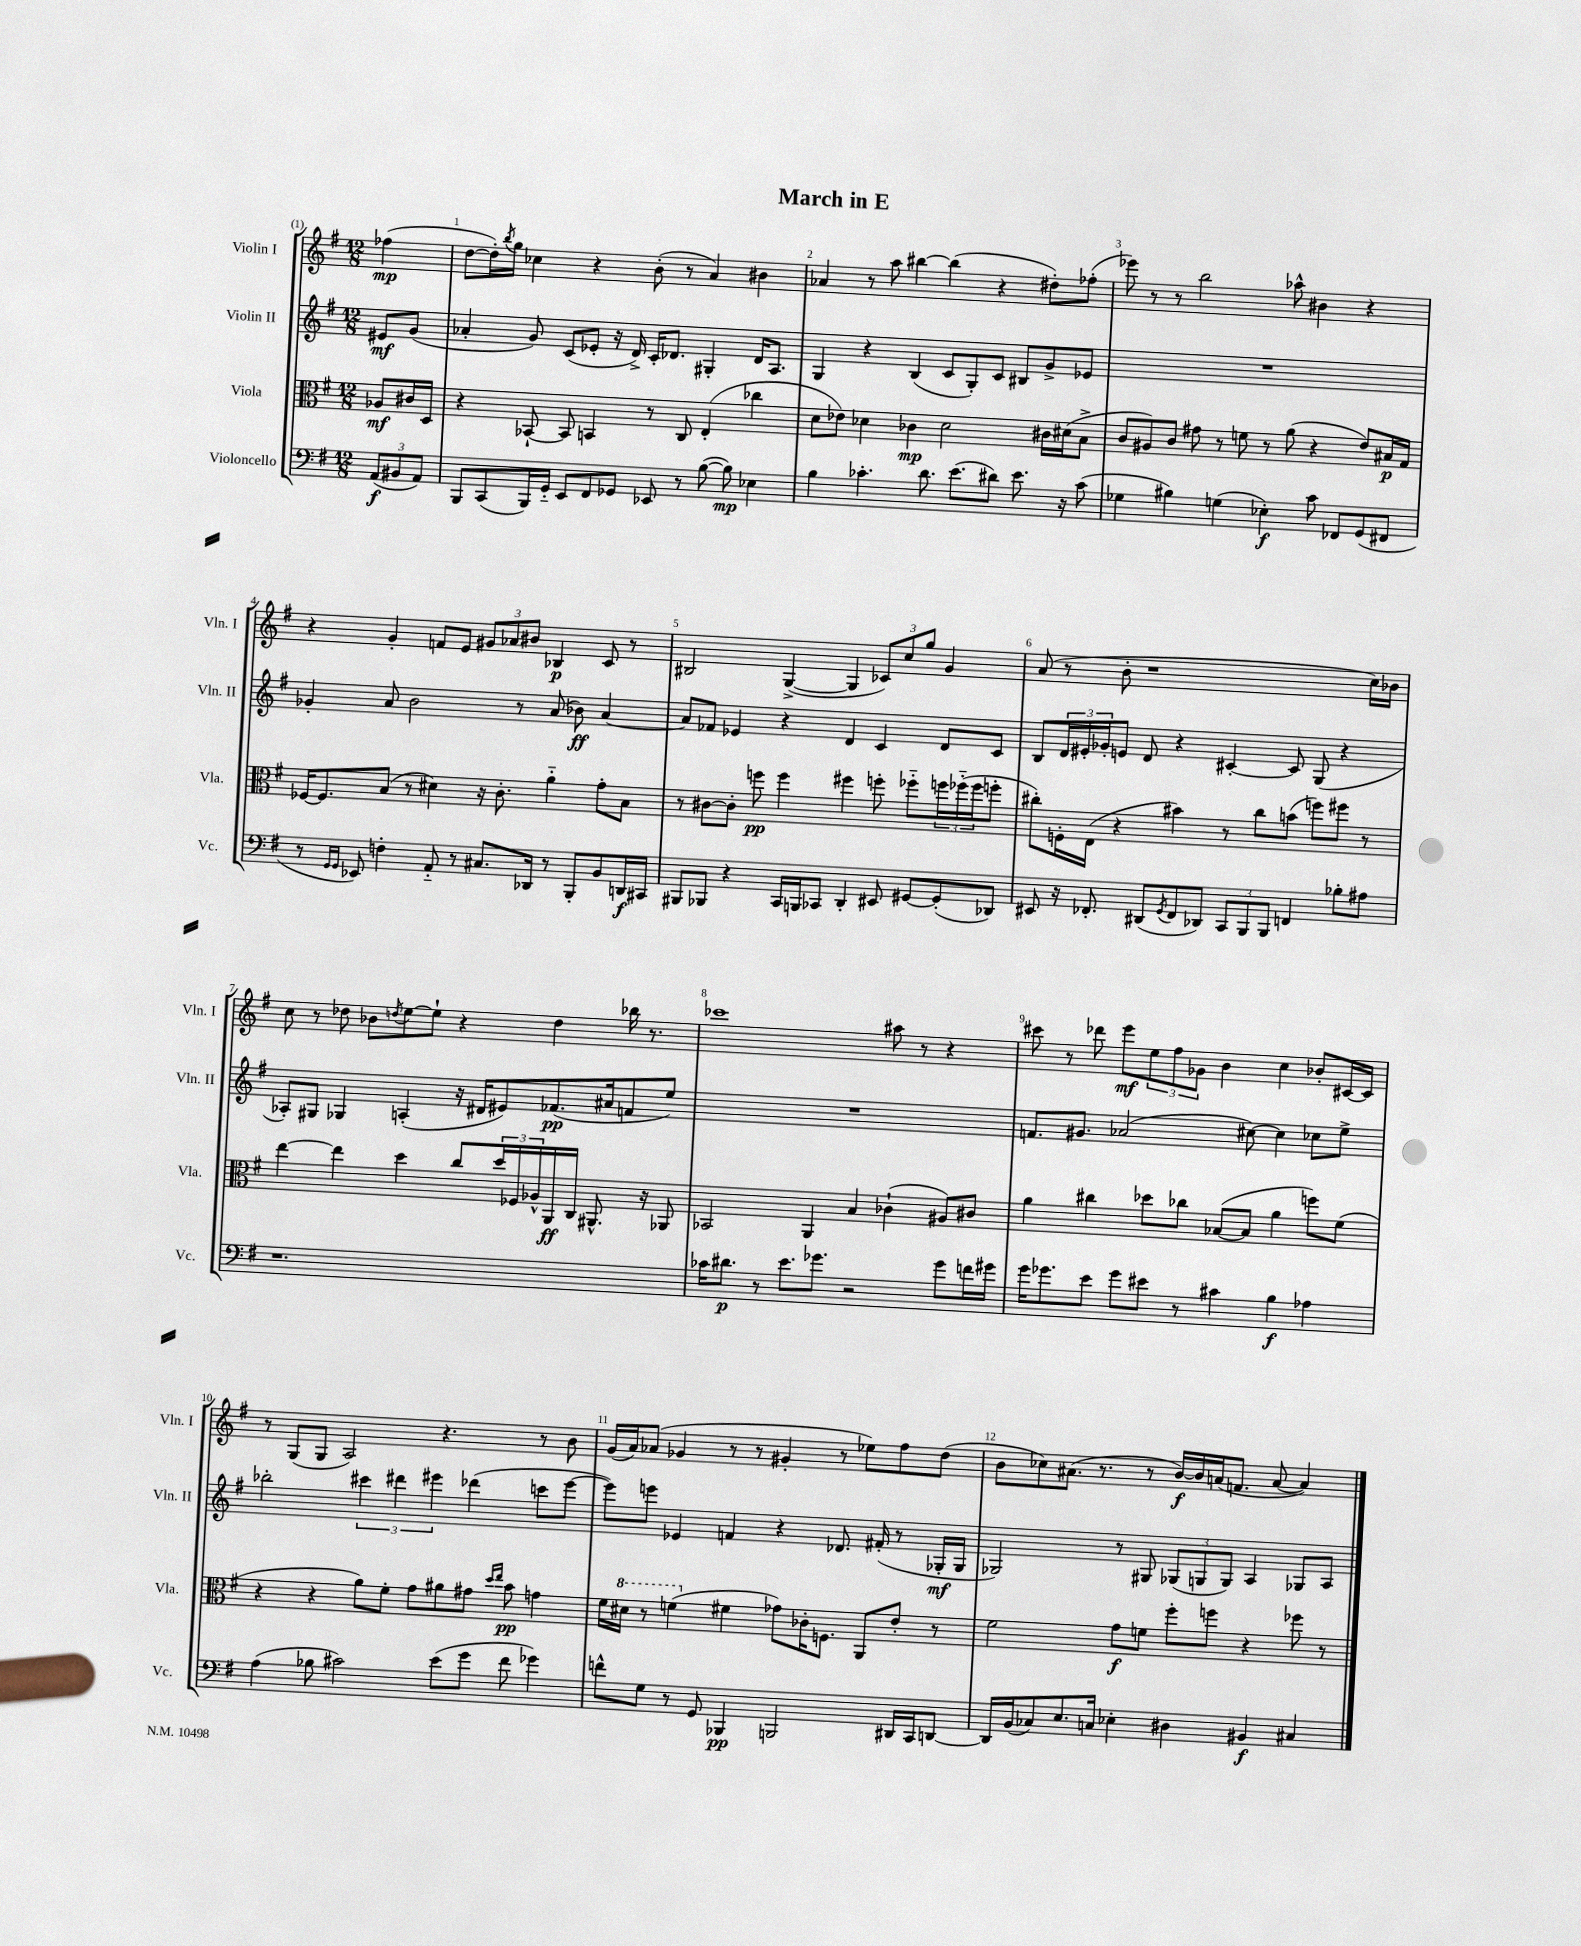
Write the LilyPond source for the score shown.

\header { title = "March in E" }
<<
\new StaffGroup <<
\new Staff = "s0" \with { instrumentName = "Violin I" shortInstrumentName = "Vln. I" } {
    \clef treble \key g \major \numericTimeSignature \time 12/8 \partial 4
    fes''4\mp( |
    d''8~ d''16-.) \acciaccatura { b''8 } g''16 ces''4 r4 b'8-.( r8 a'4) bis'4 |
    aes'4 r8 a''8 bis''4~ bis''4( r4 dis''8-.) fes''8-.( |
    ees'''8) r8 r8 b''2 aes''8-^ bis'4 r4 |
    r4 g'4-. f'8 e'8 \tuplet 3/2 { gis'8 aes'8 bis'8 } bes4\p c'8 r8 |
    bis2 g4~->( g4 \tuplet 3/2 { ces'8) c''8 g''8 } g'4 |
    a'8( r8 b'8-. r1 c''16) bes'16 |
    c''8 r8 des''8 bes'8 \acciaccatura { d''8 } e''8~ e''8-! r4 d''4 bes''16 r8. |
    ces'''1 ais''8 r8 r4 |
    cis'''8 r8 des'''8 e'''8\mf \tuplet 3/2 { e''8 fis''8 ges'8 } b'4 c''4 bes'8-. cis'16~ cis'16 |
    r8 g8( g8 a2) r4. r8 b'8 |
    g'16( a'16) aes'8( ges'4 r8 r8 gis'4-. r8 ees''8) fis''8 d''8( |
    b'8 ces''8) ais'8.( r8. r8 b'16~\f) b'16 a'16( f'8. a'8~ a'4) \bar "|." |
}
\new Staff = "s1" \with { instrumentName = "Violin II" shortInstrumentName = "Vln. II" } {
    \clef treble \key g \major \numericTimeSignature \time 12/8 \partial 4
    eis'8\mf g'8( |
    aes'4-. g'8) c'8( ees'8-. r16 d'16->) c'16-. des'8. gis4-. des'16 a8. |
    g4 r4 b4( c'8 g8-.) c'8 bis8 g'8-> ees'8 |
    R1. |
    ges'4-. a'8 b'2 r8 a'8( bes'8\ff) a'4~ |
    a'8 fes'8 ees'4 r4 d'4 c'4 d'8 c'8 |
    b8 \tuplet 3/2 { d'16 eis'16-. ges'16-. } e'8 d'8 r4 cis'4~-. cis'8 g8( r4 |
    aes8-.) gis8 ges4 a4-.( r16 dis'16 eis'8) fes'8.\pp( ais'16 f'8 e''8) |
    R1. |
    f'8. gis'8. aes'2( cis''8~) cis''4 ces''8 e''8-> |
    bes''2-. \tuplet 3/2 { cis'''4 dis'''4 eis'''4 } des'''4( c'''8 eis'''8~ |
    eis'''8) e'''8 ees'4 f'4 r4 des'8. fis'16-.( r8 ges16-.\mf ges16 |
    ges2) r8 gis8 \tuplet 3/2 { ges8( g8 g8) } a4 ges8 a8 \bar "|." |
}
\new Staff = "s2" \with { instrumentName = "Viola" shortInstrumentName = "Vla." } {
    \clef alto \key g \major \numericTimeSignature \time 12/8 \partial 4
    aes8\mf cis'16 d16 |
    r4 bes,8~-! bes,8 b,4 r8 c8 e4-.( ces''4 |
    d'8 ees'8) des'4 ces'4\mp des'2 cis'16 dis'16( b8-> |
    c'8 ais8) c'8 gis'8 r8 f'8 r8 a'8( r4 e'8) bis16\p g16 |
    fes16~ fes8. b8( r8 dis'4) r16 c'8.-. a'4-_ g'8-. b8 |
    r8 cis'8~ cis'8-. f''8\pp f''4 fis''4 f''8-. fes''8-_ \tuplet 3/2 { f''16 fes''16-_( fes''16 } f''8-. |
    cis''8-.) f16-. e16( r4 bis'4) r8 cis''8 b'8( f''8) fis''8 r8 |
    e''4~ e''4 d''4 c''8 \tuplet 3/2 { d''16 fes16 aes16-^ } a,16\ff c16 ais,8.-^ r16 aes,8 |
    bes,2 a,4 b4 ces'4-!( ais8) cis'8 |
    a'4 cis''4 des''8 ces''8 bes8~( bes8 a'4 f''8) fis'8( |
    r4 r4 a'8) fis'8-. g'8 ais'8 gis'8 \grace { d''16 e''16 } b'8\pp g'4 |
    fis'16 \ottava #1 dis''16 r8 f''4( \ottava #0 fis'!4 ges'8) ces'16-. f8. a,8 e'8-. r8 |
    fis'2 g'8\f f'8 fis''8-. f''8 r4 fes''8 r8 \bar "|." |
}
\new Staff = "s3" \with { instrumentName = "Violoncello" shortInstrumentName = "Vc." } {
    \clef bass \key g \major \numericTimeSignature \time 12/8 \partial 4
    \tuplet 3/2 { a,8\f( bis,8 a,8) } |
    b,,8 c,8( b,,16) g,16-_ e,8 fis,8 ges,8 ees,8 r8 b8~( b8\mp) ees4 |
    b4 ces'4.-. d'8. e'8.( dis'8) e'8. r16 ces'8( |
    ges4 bis4) g4( ees4-.\f) c'8 fes,8 g,8( fis,8 |
    r8 \grace { g,16 g,16 } ees,8) f4-. a,8-_ r8 cis8. des,16 r8 b,,8-. b,8 d,16\f cis,16 |
    bis,,8 bes,,8 r4 c,16 b,,16 ces,8 d,4-. eis,8 gis,8~ gis,8-.( des,8) |
    eis,8 r16 fes,8.-. dis,8( \acciaccatura { g,8 } fes,8 des,8) \tuplet 3/2 { c,8 b,,8 b,,8 } f,4 bes8-. ais8 |
    r1. |
    ces'16 dis'8.\p r8 e'8. ges'8. r2 ges'8 f'16 gis'16 |
    g'16 ges'8. e'8 ges'8 eis'8 r8 cis'4 b4\f aes4 |
    a4( bes8 cis'2) e'8( g'8 fis'8 ges'4) |
    f'8-^ g8 r8 g,8 bes,,4\pp b,,2 dis,16 c,16 d,8~ |
    d,16 b,16( ces8) e8. c16 ees4-. dis4 bis,4\f cis4 \bar "|." |
}
>>
>>
\layout { \context { \Score \override BarNumber.break-visibility = ##(#f #t #t) barNumberVisibility = #all-bar-numbers-visible } }
